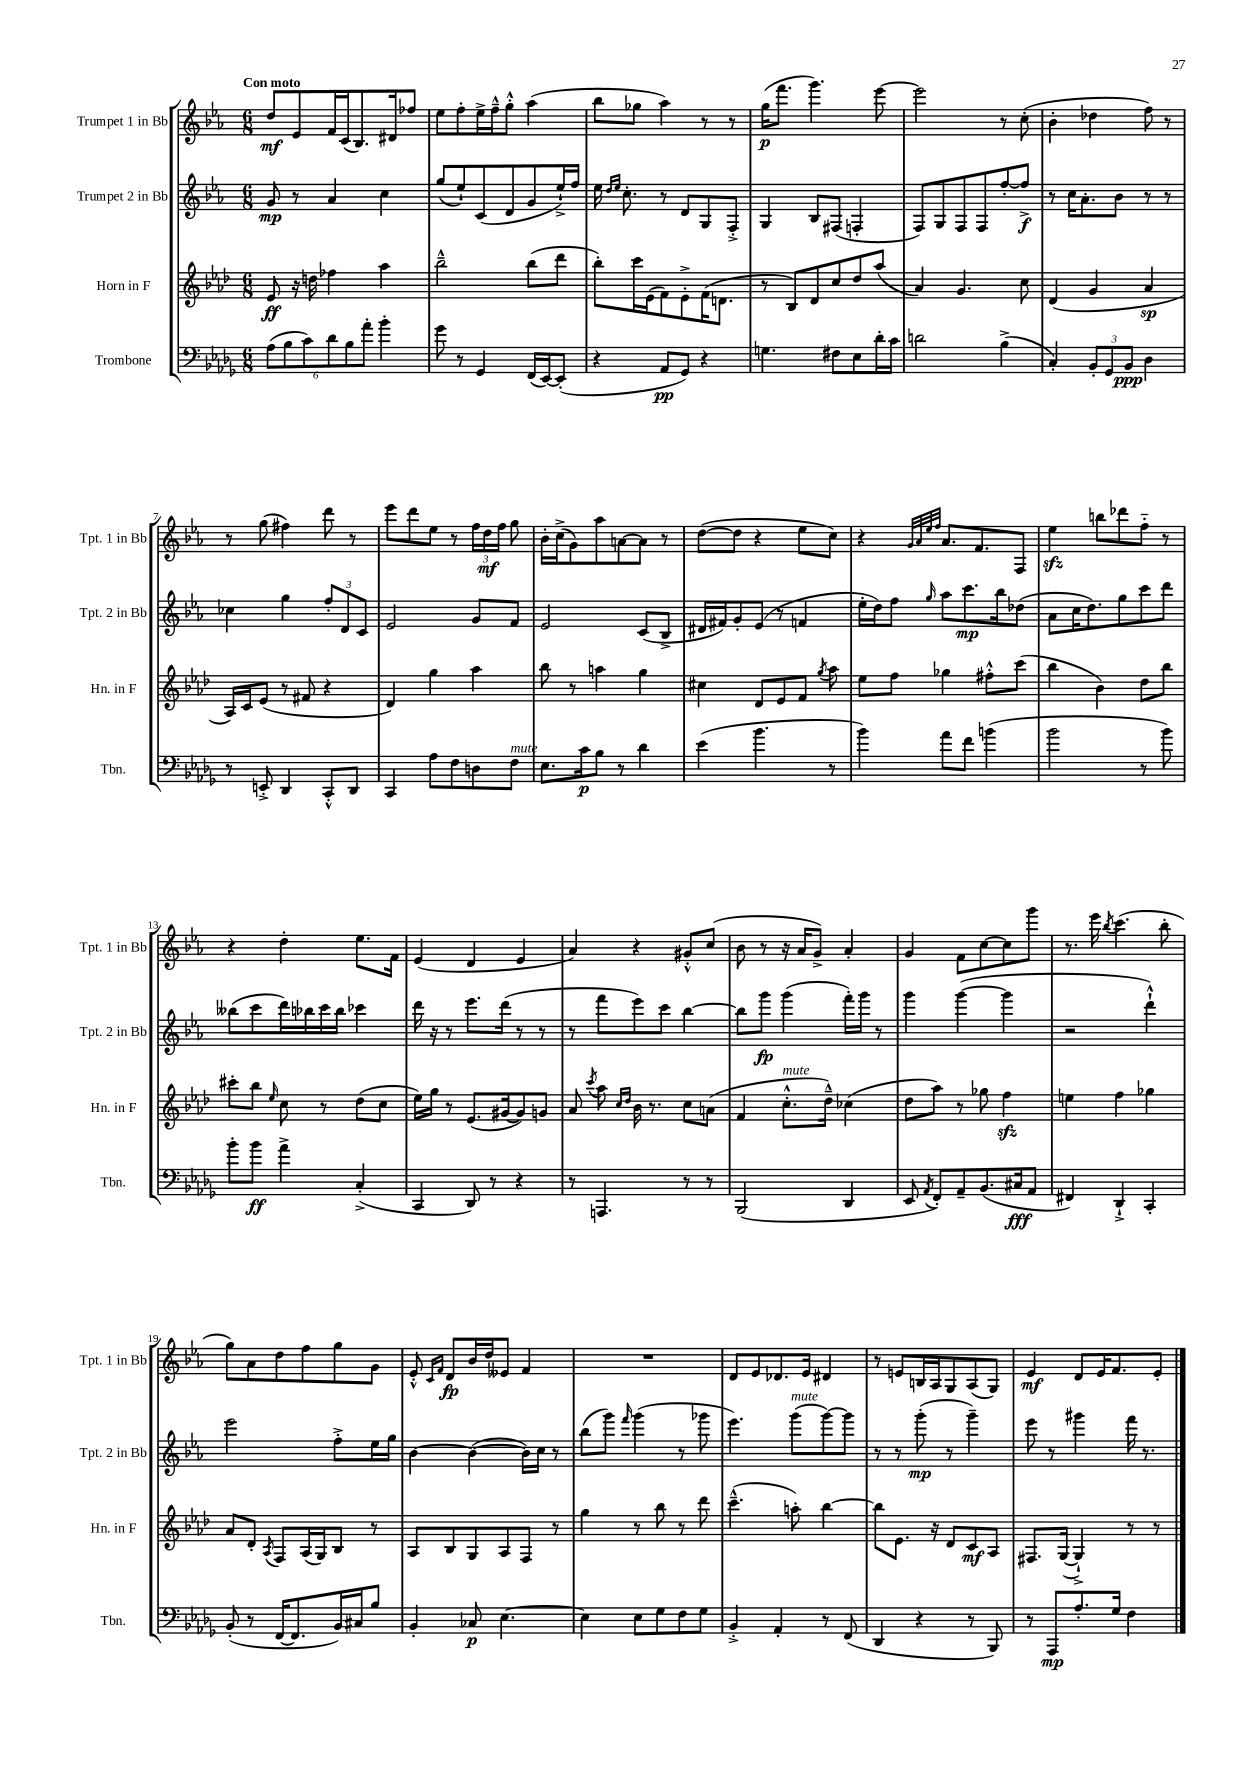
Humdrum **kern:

**kern	**kern	**kern	**kern
*staff4	*staff3	*staff2	*staff1
*clefF4	*clefG2	*clefG2	*clefG2
*k[b-e-a-d-g-]	*k[b-e-a-d-]	*k[b-e-a-]	*k[b-e-a-]
*M6/8	*M6/8	*M6/8	*M6/8
(12A-	8e-	8g	8dd
12B-	.	.	.
.	16r	8r	8e-
12c)	.	.	.
.	16dd	.	.
12d-	4ff-	4a-	16f
.	.	.	(16c
12B-	.	.	.
.	.	.	8.B-)
12a-'	.	.	.
4b-'	4aa-	4cc	.
.	.	.	16d#
.	.	.	8ff-
=	=	=	=
8g-	2bb-~^^	(8gg	8ee-
8r	.	8ee-`)	8ff'
4GG-	.	(8c	16ee-^
.	.	.	16ff~^^
.	.	8d	8gg'^^
(16FF	(8bb-	8g	(4aa-
[16EE-)	.	.	.
(8EE-']	8ddd-	16ee-`^)	.
.	.	16ff	.
=	=	=	=
4r	8bb-')	16ee-	8bb-
.	.	16qqdd	.
.	.	16qqee-	.
.	.	8.cc'	.
.	16ccc	.	8gg-
.	(16e-	.	.
8AA-	8f)	8r	4aa-)
8GG-)	8e-'^	8d	.
4r	(16f	8G	8r
.	8.d	.	.
.	.	8F'^	8r
=	=	=	=
4.G	8r	4G	(16gg
.	.	.	8.fff
.	8B-)	.	.
.	8d-	8B-	4.ggg)
8F#	8cc	(8F#	.
8E-	8dd-	4F'	.
16d-'	(8aa-	.	[8eee-
16c	.	.	.
=	=	=	=
2d	4a-)	8F)	2eee-]
.	.	8G	.
.	4.g	8F	.
.	.	8F	.
(4B-^	.	[8ff'	8r
.	8cc	8ff^]	(8cc'
=	=	=	=
4C')	(4d-	8r	4b-'
.	.	16cc	.
.	.	8.a-'	.
12BB-'	4g	.	4dd-
12GG-	.	.	.
.	.	8b-	.
12BB-	.	.	.
4D-	4a-	8r	8ff)
.	.	8r	8r
=	=	=	=
8r	16A-)	4cc-	8r
.	16c	.	.
8EE'^	(8e-	.	(8gg
4DD-	8r	4gg	4ff#)
.	8f#	.	.
8CC'^^	4r	12ff'	8ddd
.	.	12d	.
8DD-	.	.	8r
.	.	12c	.
=	=	=	=
4CC	4d-)	2e-	8eee-
.	.	.	8ddd
8A-	4gg	.	8ee-
8F	.	.	8r
8D	4aa-	8g	24ff
.	.	.	24dd
.	.	.	24ff
8F	.	8f	8gg
=	=	=	=
8.E-	8bb-	2e-	16b-'
.	.	.	(16cc^
.	8r	.	8g)
16c	.	.	.
8B-	4aa	.	8aa-
8r	.	.	[8a
4d-	4gg	(8c	8a]
.	.	8B-^	8r
=	=	=	=
(4e-	4cc#	16d#	([8dd
.	.	16f#)	.
.	.	8g'	8dd]
4.b-	8d-	(8e-	4r
.	8e-	8r	.
.	8f	4f	8ee-
.	8qgg	.	.
8r	8aa-	.	8cc)
=	=	=	=
4b-)	8ee-	16ee-'	4r
.	.	16dd)	.
.	8ff	8ff	.
.	.	.	32qqg
.	.	.	32qqa-
.	.	.	32qqee-
.	.	16qqgg	32qqff
8a-	4gg-	8aa-	8.a-
8f	.	8.ccc	.
.	.	.	8.f
(4b	8ff#'^^	.	.
.	.	16bb-	.
.	(8ccc	(8dd-	8F
=	=	=	=
2b-	4bb-	8a-	4ee-
.	.	16cc	.
.	.	8.dd)	.
.	4b-)	.	8bb
.	.	8gg	8ddd-
8r	8dd-	8ccc	8ff'~
8b-)	8bb-	8ddd	8r
=	=	=	=
8b-'	8ccc#'	(8bb--	4r
8b-	8bb-	8ccc	.
.	16qqee-	.	.
4a-^	8cc	16ddd)	4dd'
.	.	16bb-	.
.	8r	16ccc	.
.	.	16bb-	.
(4C'^	(8dd-	4ccc-	8.ee-
.	8cc	.	.
.	.	.	16f
=	=	=	=
4CC	16ee-)	16ddd	(4e-
.	16gg	16r	.
.	8r	8r	.
8DD-)	(8.e-	8.eee-	4d
8r	.	.	.
.	[16g#	(16ddd	.
4r	8g#])	8r	4e-
.	8g	8r	.
=	=	=	=
8r	8a-	8r	4a-)
.	8qccc	.	.
4.AAA	8aa-	8fff	.
.	16qqcc	.	.
.	16qqdd-	.	.
.	16b-	8eee-)	4r
.	8.r	.	.
.	.	8ccc	.
8r	8cc	[4bb-	8g#'^^
8r	(8a	.	(8cc
=	=	=	=
(2BBB-	4f	8bb-]	8b-
.	.	8ggg	8r
.	8.cc'^^	(4ggg	16r
.	.	.	16a-
.	.	.	8g^)
.	16dd-~^^)	.	.
4DD-	(4cc-	16fff')	4a-'
.	.	16ggg	.
.	.	8r	.
=	=	=	=
8EE-	8dd-	4ggg	4g
8qAA-	.	.	.
8FF')	8aa-)	.	.
8AA-~	8r	([4ggg	8f
(8.BB-	8gg-	.	[8cc
.	4ff	4ggg]	8cc]
16C#	.	.	.
8AA-	.	.	8ggg
=	=	=	=
4FF#)	4ee	2r	8.r
.	.	.	16eee-
.	.	.	8qbb-
4DD-`^	4ff	.	(4.ccc
4CC'	4gg-	4ddd`^^)	.
.	.	.	8bb-'
=	=	=	=
(8BB-'	8a-	2eee-	8gg)
8r	8d-'	.	8a-
.	8qA-	.	.
[16FF	8F	.	8dd
8.FF]	.	.	.
.	(16A-	.	8ff
.	16G)	.	.
16BB-)	8B-	8ff'^	8gg
16C#	.	.	.
8B-	8r	16ee-	8g
.	.	16gg	.
=	=	=	=
4BB-'	8A-	[4b-	8e-'^^
.	.	.	16qqc
.	.	.	16qqf
.	8B-	.	8d
8C-	8G	(4b-_	16b-
.	.	.	16dd
[4.E-	8A-	.	8e--
.	8F	16b-])	4f
.	.	16cc	.
.	8r	8r	.
=	=	=	=
4E-]	4gg	(8bb-	2.r
.	.	8ggg)	.
.	.	16qqfff	.
8E-	8r	(4ggg	.
8G-	8bb-	.	.
8F	8r	8r	.
8G-	8ddd-	8ggg-	.
=	=	=	=
4BB-'^	(4.ccc~^^	4.eee-)	8d
.	.	.	8e-
4AA-'	.	.	8.d-
.	8aa')	(8ggg	.
.	.	.	16e-
8r	[4bb-	[8ggg)	4d#
(8FF	.	8ggg]	.
=	=	=	=
4DD-	8bb-]	8r	8r
.	8.e-	8r	8e
4r	.	(8ggg'	16B
.	16r	.	16A-
.	8d-	8r	8G
8r	8c	4ggg~)	(8A-
8BBB-)	8A-	.	8G)
=	=	=	=
8r	8.F#	8eee-	4e-
8AAA-	.	8r	.
.	([16G	.	.
8.A-'	4G`^])	4ggg#	8d
.	.	.	16e-
16G-	.	.	8.f
4F	8r	16fff	.
.	.	8.r	.
.	8r	.	8e-'
==	==	==	==
*-	*-	*-	*-
